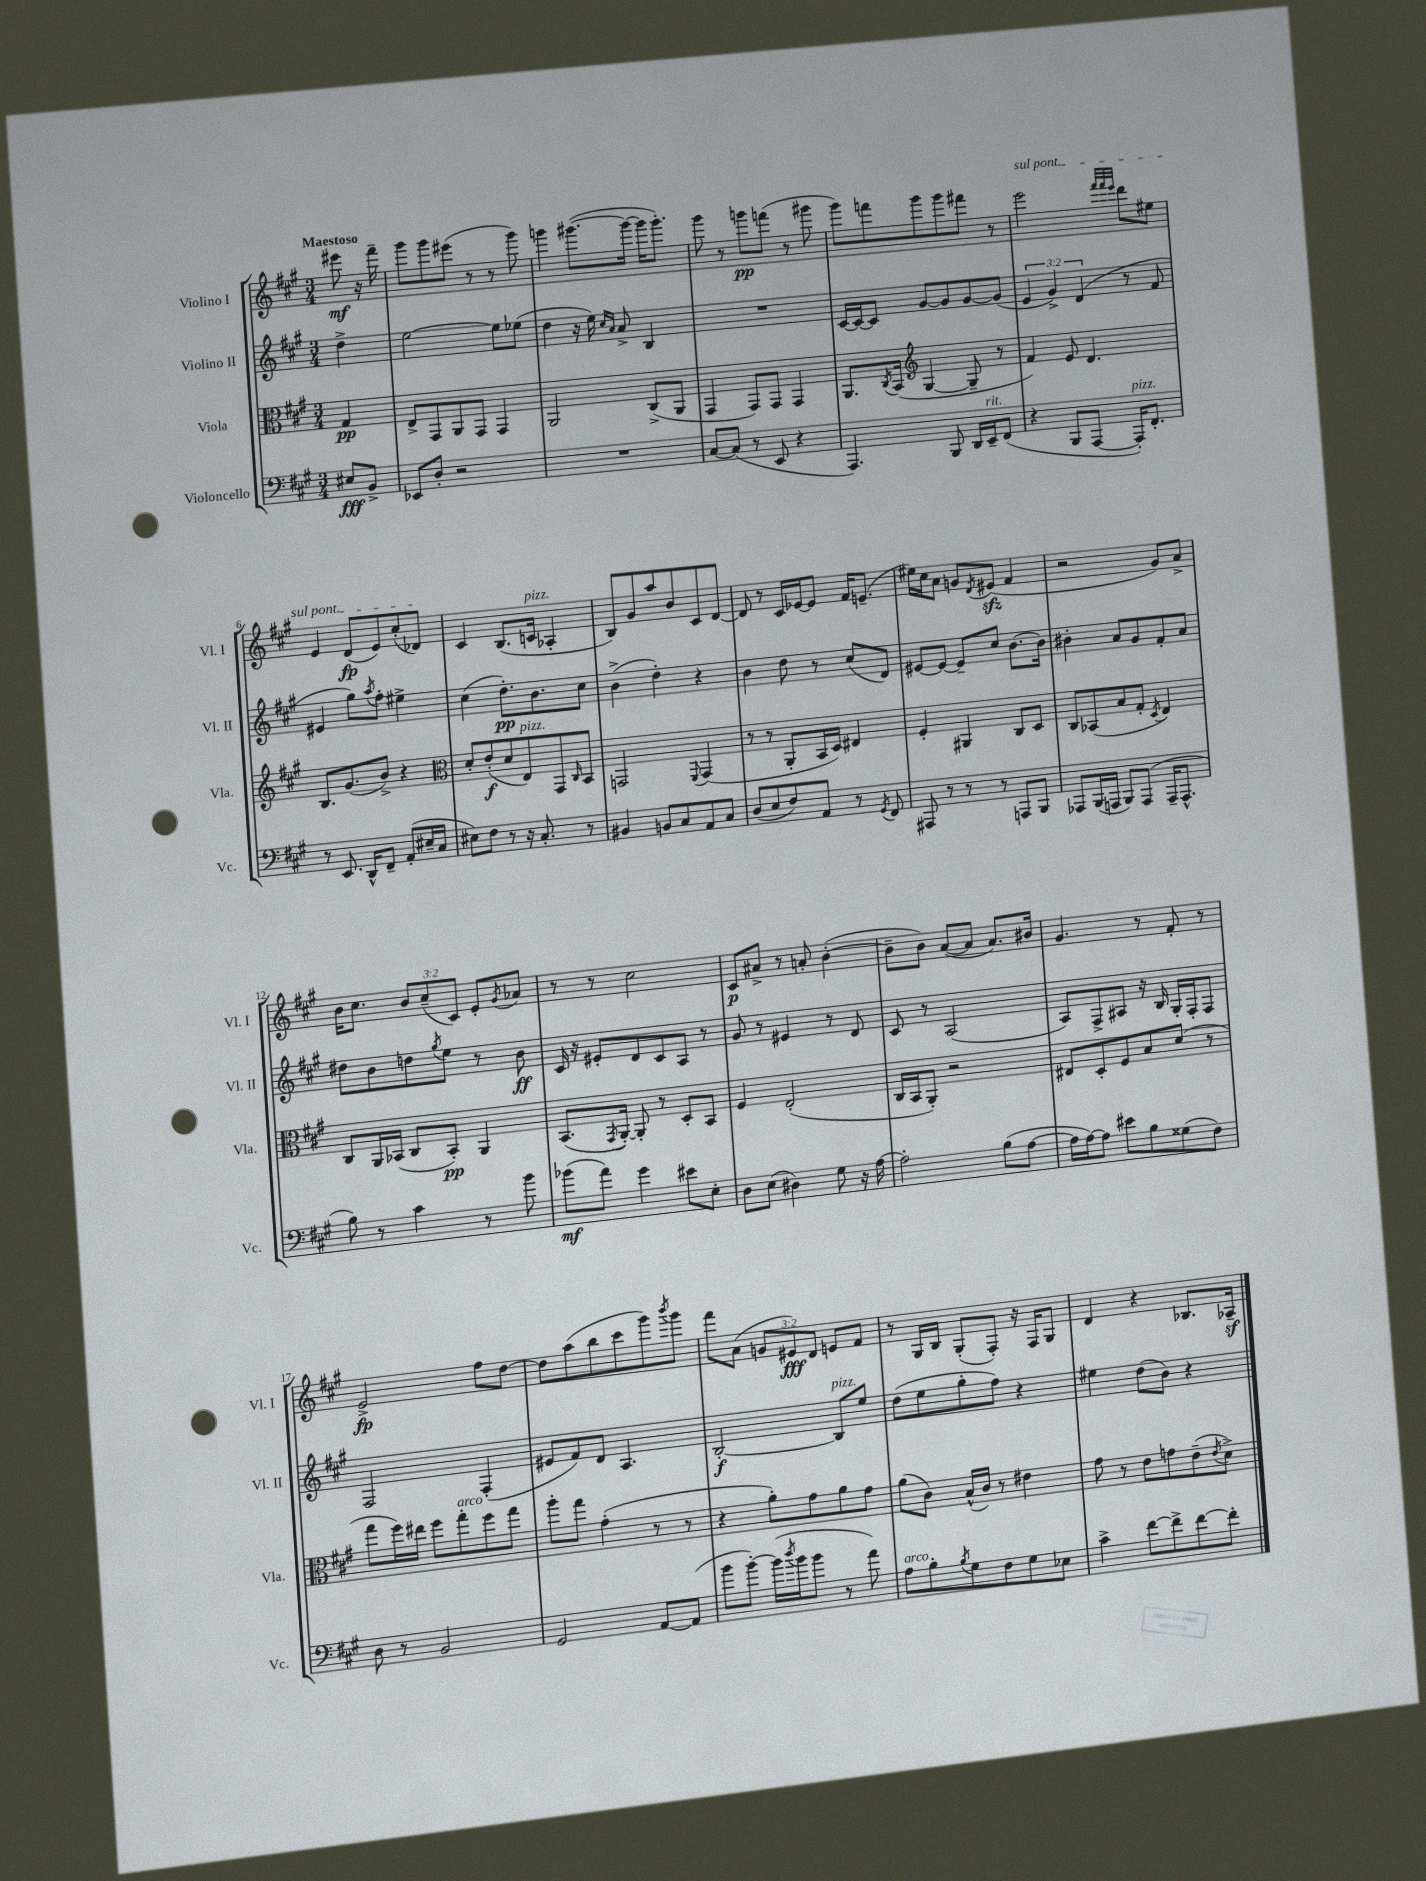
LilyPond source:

<<
\new StaffGroup <<
\new Staff = "s0" \with { instrumentName = "Violino I" shortInstrumentName = "Vl. I" } {
    \clef treble \key a \major \numericTimeSignature \time 3/4 \override Staff.TupletNumber.text = #tuplet-number::calc-fraction-text \partial 4 \tempo "Maestoso"
    eis'''8\mf r16 fis'''16-- |
    gis'''8 gis'''8 eis'''8( r8 r8 gis'''8) |
    g'''4 gis'''8.~( gis'''16~ gis'''16 gis'''8.-.) |
    gis'''8 r8 g'''8\pp f'''8( r8 gis'''8 |
    gis'''8) f'''8 gis'''8 gis'''8 fis'''8 r8 |
    \once \override TextSpanner.bound-details.left.text = \markup { \italic "sul pont." } e'''2\startTextSpan \grace { fis'''32 fis'''32 e'''32 } d'''8 eis''8 |
    e'4 d'8\fp( e'8) cis''8-.( des'8\stopTextSpan) |
    cis'4 b8.( c'16^\markup { \italic "pizz." } aes4-. |
    b8) gis'8 a''8 b'8 cis'8 d'8~ |
    d'8 r8 cis'16 ees'16~ ees'8 fis'16 e'8.--( |
    eis''16) cis''16 a'8 g'8 \acciaccatura { d'8 } eis'8\sfz( fis'4 |
    r2 gis'8) a'8-> |
    b'16 cis''8. \tuplet 3/2 { b'8 cis''8--( cis'8) } e'8-. \acciaccatura { gis'8 } aes'8 |
    r8 r8 cis''2 |
    cis'8\p ais'8-> r8 a'8-. b'4~-.( |
    b'8-- b'8) a'8~( a'8 a'8.) bis'16 |
    gis'4. r8 fis'8-. r8 |
    e'2->\fp fis''8 d''8~ |
    d''8 a''8( b''8 cis'''8 gis'''8) \acciaccatura { b'''8 } gis'''8 |
    fis'''8 a'8( \tuplet 3/2 { g'8 eis'8\fff) d'8 } e'8 fis'8 |
    r8 gis16 b16 gis8-.( fis8-.) r16 fis16 gis8 |
    d'4 r4 bes8. aes16--\sf \bar "|." |
}
\new Staff = "s1" \with { instrumentName = "Violino II" shortInstrumentName = "Vl. II" } {
    \clef treble \key a \major \numericTimeSignature \time 3/4 \override Staff.TupletNumber.text = #tuplet-number::calc-fraction-text \partial 4
    d''4-> |
    e''2~ e''8 ees''8( |
    d''4 r16 e''16) \grace { cis''16 a'16 } a'8-> b4 |
    R2. |
    cis'16~ cis'16~ cis'8 gis'8~ gis'8 gis'8~ gis'8( |
    \tuplet 3/2 { e'4 gis'4->) d'4( } r8 fis'8 |
    eis'4 gis''8) \acciaccatura { a''8 } fis''8-. eis''4-> |
    cis''4( d''8.-.\pp) b'8. cis''8 |
    b'4->( d''4-.) r4 |
    b'4 d''8 r8 cis''8( d'8) |
    eis'8~ eis'8~ eis'8-- cis''8 b'8.~ b'16 |
    bis'4-. a'8 gis'8 fis'8-. a'8 |
    dis''8 b'8 d''8 \acciaccatura { gis''8 } e''8 r8 b'8\ff |
    cis'16 r16 eis'8-. d'8 cis'8 a8 r8 |
    gis'8 r8 eis'4 r8 d'8 |
    cis'8 r8 a2( |
    a8) fis8-> ais8 r16 b16 gis16-. fis16-. fis8 |
    fis2 fis4-.( |
    eis'8 fis'8) d'8 a4. |
    b2~-.\f b8^\markup { \italic "pizz." } e''8 |
    d''8( e''8 gis''8-. fis''8) r4 |
    eis''4 d''8( b'8) r4 \bar "|." |
}
\new Staff = "s2" \with { instrumentName = "Viola" shortInstrumentName = "Vla." } {
    \clef alto \key a \major \numericTimeSignature \time 3/4 \partial 4
    gis4\pp |
    e8-> gis,8 a,8 gis,8 gis,4 |
    a,2 cis8->( a,8 |
    gis,4 gis,8) gis,8 gis,4 |
    a,8. \acciaccatura { cis8 } b,16( \clef treble gis4~ gis8-- r8 |
    fis'4) e'8 d'4. |
    b8. gis'8.( b'8->) r4 |
    \clef alto d'8-. e'8-.\f( d'8 e8^\markup { \italic "pizz." }) gis,8 \grace { cis16 } b,8 |
    g,2 \appoggiatura { fis,8 } g,4( |
    r8 r8 a,8-. b,16 d16) eis4 |
    fis4-. ais,4 cis8 d8 |
    cis8 bes,8( b8 gis8-. \acciaccatura { d8 } e4) |
    cis8 a,16 bes,16( cis8 bes,8-.\pp) a,4 |
    b,8.( \acciaccatura { gis,8 } a,16~-.) a,8-. r8 d8-. b,8 |
    fis4 e2-.( |
    cis16 b,16 a,8-.) r2 |
    eis8 d8-. fis8 b8 d'8( r8 |
    gis''8 fis''16) eis''16 fis''8 gis''8-.^\markup { \italic "arco" } fis''8 gis''8 |
    a''8-. gis''8 gis'4-.( r8 r8 |
    r4 a'8-.) gis'8 a'8 gis'8 |
    a'8( cis'8) b16-^( cis'16) r8 eis'4 |
    gis'8 r8 e'8 g'8 e'8--( \acciaccatura { e'8 } d'8->) \bar "|." |
}
\new Staff = "s3" \with { instrumentName = "Violoncello" shortInstrumentName = "Vc." } {
    \clef bass \key a \major \numericTimeSignature \time 3/4 \partial 4
    eis8\fff b,8-> |
    ees,8 d8-. r2 |
    R2. |
    cis8~ cis8( r8 e,8 r4 |
    a,,4.) b,,8 d,16 e,16--^\markup { \italic "rit." } fis,8( |
    r4 b,,8 a,,8~ a,,16-.^\markup { \italic "pizz." }) fis,8.-. |
    r8 e,8. d,16-^ fis,8-- a,8-.( eis16-- cis16 |
    eis8) fis8 r8 r16 cis8.-. r8 |
    bis,4 b,8 cis8 a,8 cis8 |
    d8( e8 fis8) a,8 r8 \acciaccatura { gis,8 } fis,8 |
    ais,,8 r8 r8 r8 a,,8 b,,8 |
    aes,,8 b,,16( a,,16 b,,8) a,,8( a,,16-- a,,8.-^ |
    b8) r8 cis'4 r8 b'8 |
    bes'8\mf( a'8) gis'4 eis'8 e8-. |
    d8 e8( dis4) gis8 r16 a16~ |
    a2-. b8( a8~ |
    a16 a16~) a8 eis'8 b8 gisis8( fis8) |
    d8 r8 b,2 |
    gis,2 a,8~ a,8( |
    b'8 b'8~-.) b'16( \acciaccatura { d''8 } b'16 b'8 r8 a'8) |
    a8^\markup { \italic "arco" } b8-. \acciaccatura { b8 } gis8 fis8 gis8 ees8 |
    cis'4-> fis'8~ fis'8-> fis'8~ fis'8-. \bar "|." |
}
>>
>>
